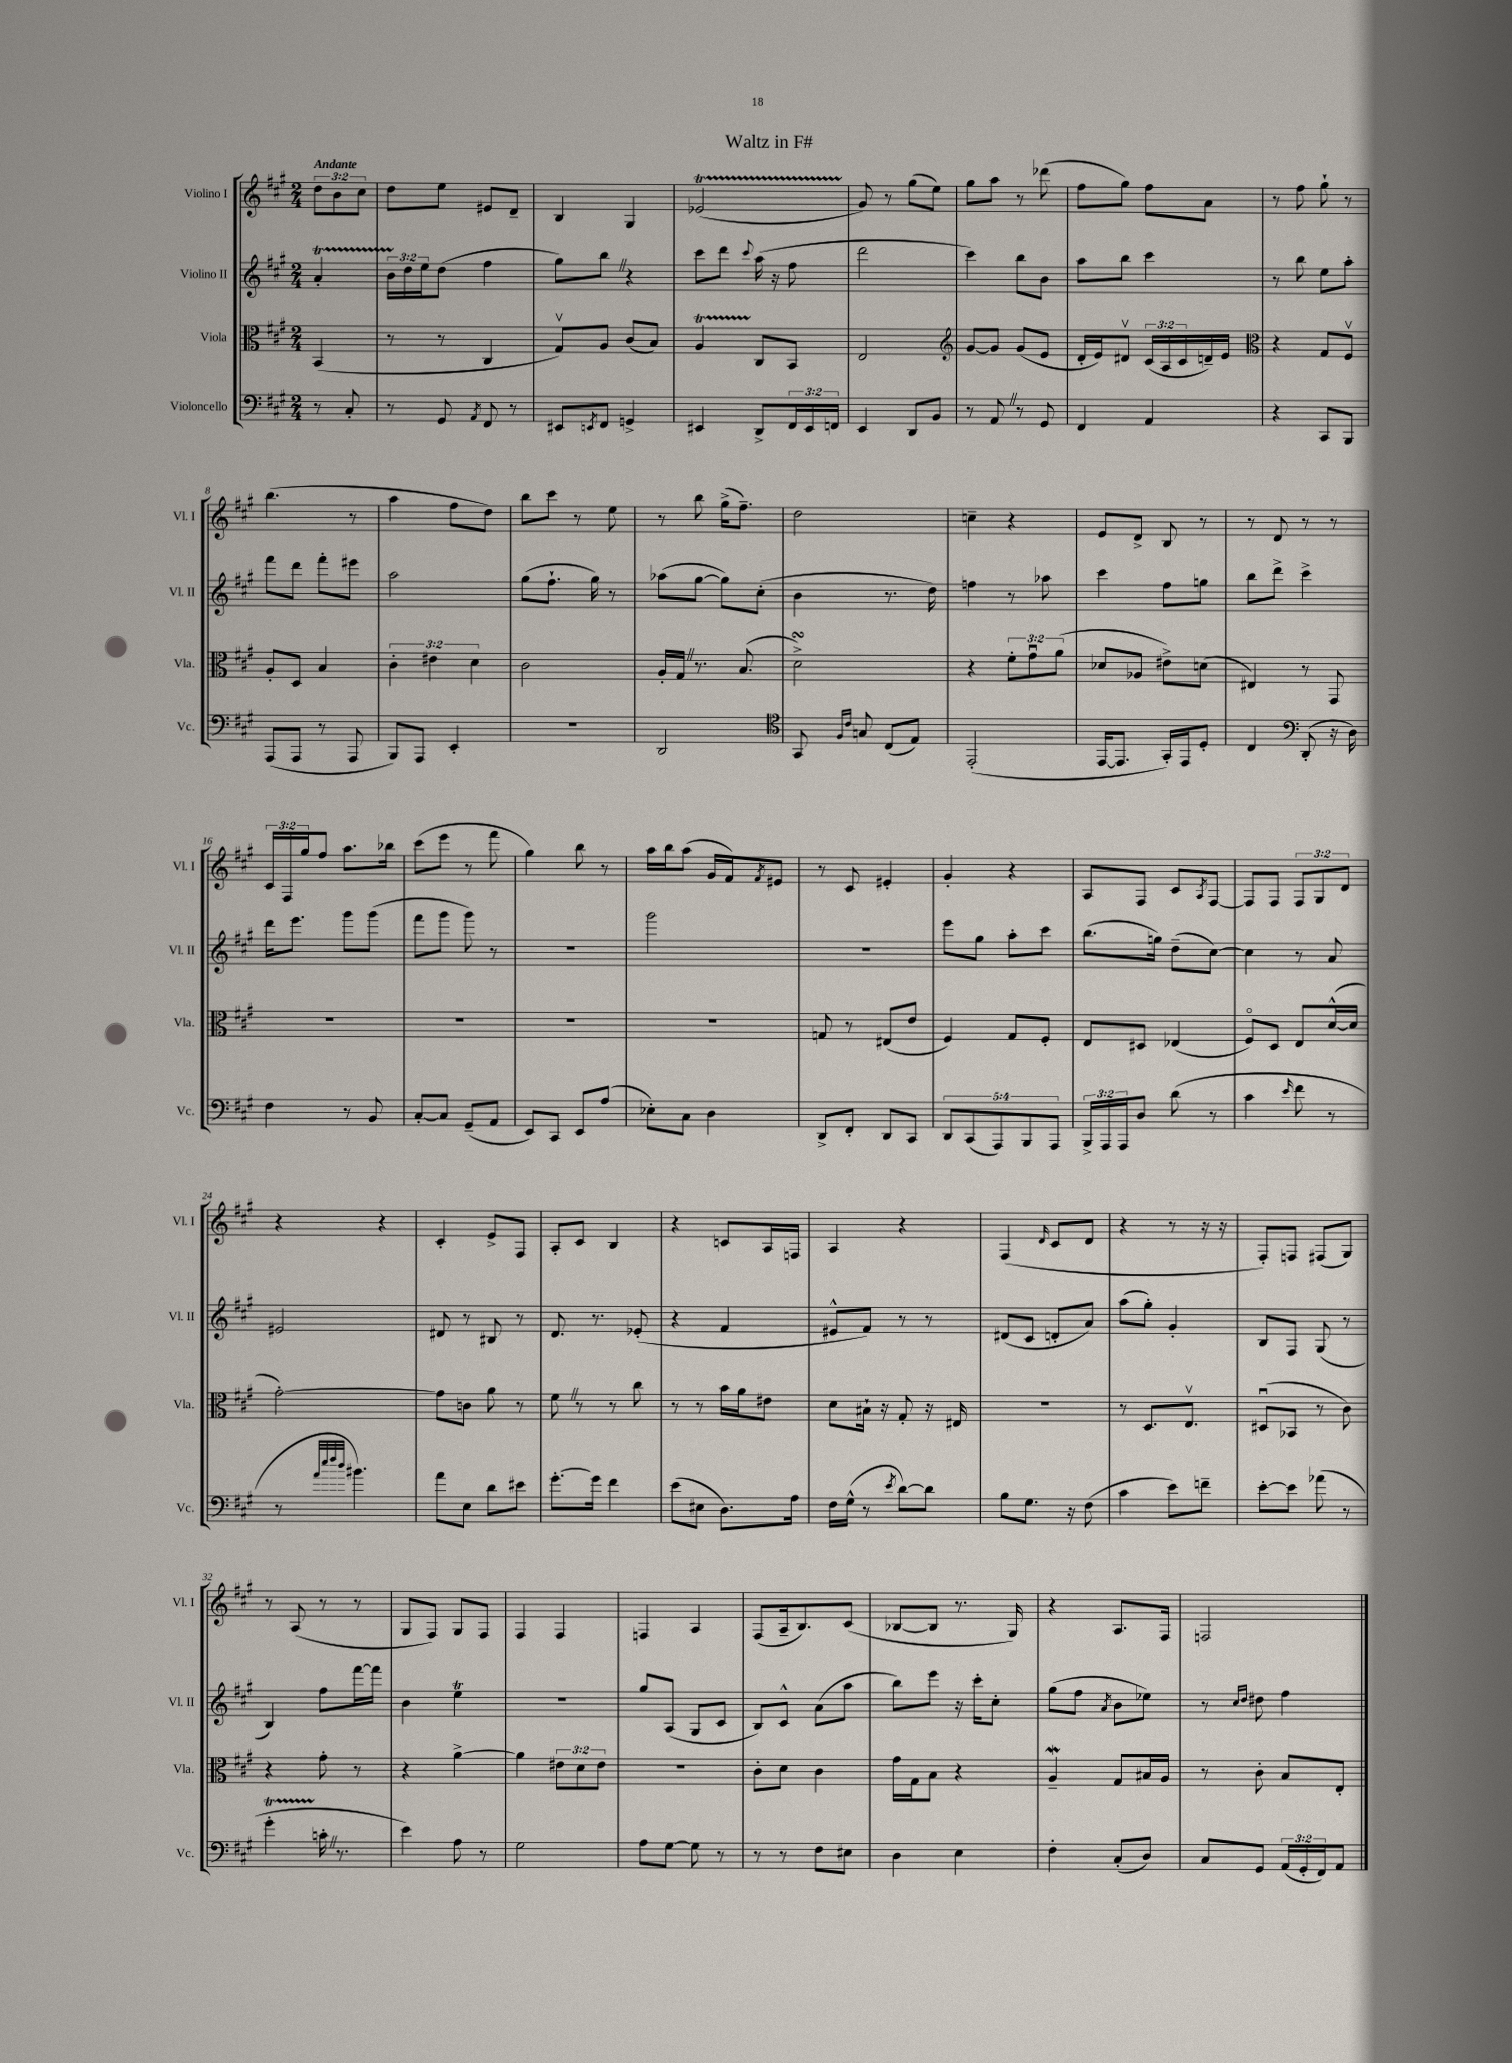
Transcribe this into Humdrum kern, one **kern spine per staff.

**kern	**kern	**kern	**kern
*staff4	*staff3	*staff2	*staff1
*clefF4	*clefC3	*clefG2	*clefG2
*k[f#c#g#]	*k[f#c#g#]	*k[f#c#g#]	*k[f#c#g#]
*M2/4	*M2/4	*M2/4	*M2/4
8r	(4BB	4a'	12dd
.	.	.	12b
8C#'	.	.	.
.	.	.	12cc#
=	=	=	=
8r	8r	24b	8dd
.	.	24dd	.
.	.	24ee	.
8GG#	8r	(8dd	8ee
8qAA	.	.	.
8FF#	4C#	4ff#	8e#
8r	.	.	8d~
=	=	=	=
8EE#	8G#v)	8gg#)	4B
8qEE	.	.	.
8FF#	8A	8bb	.
4GG^	(8c#	4r	4G#
.	8B)	.	.
=	=	=	=
4EE#	4A	8ccc#	(2e-
.	.	8ddd	.
.	.	8qqccc#	.
8DD^	8C#	(16aa	.
.	.	16r	.
24FF#	8BB	8ff#	.
24EE#	.	.	.
24FF	.	.	.
=	=	=	=
4EE	2E	2ddd	8g#)
.	.	.	8r
8DD	.	.	(8gg#
8BB	.	.	8ee)
=	=	=	=
*	*clefG2	*	*
8r	[8g#	4ccc#)	8gg#
8AA	8g#]	.	8aa
8r	(8g#	8bb	8r
8GG#	8e	8b	(8ddd-
=	=	=	=
4FF#	16d'	8aa	8ff#
.	16e)	.	.
.	8d#v	8bb	8gg#)
4AA	(24c#	4ccc#	8ff#
.	24A	.	.
.	24c#	.	.
.	16d~)	.	8a
.	16e	.	.
=	=	=	=
*	*clefC3	*	*
4r	4r	8r	8r
.	.	8bb	8ff#
8CC#	8G#	8ee	8gg#`
8BBB	8F#v	8aa'	8r
=	=	=	=
(8AAA	8A'	8fff#	(4.bb
8AAA	8D	8ddd	.
8r	4B	8fff#'	.
8AAA	.	8eee#	8r
=	=	=	=
8BBB)	6c#'	2aa	4aa
8AAA	.	.	.
.	6e#	.	.
4EE'	.	.	8ff#
.	6d	.	.
.	.	.	8dd)
=	=	=	=
2r	2c#	(8gg#	8bb
.	.	8.ff#`	8ccc#
.	.	.	8r
.	.	16gg#)	.
.	.	8r	8ee
=	=	=	=
2DD	16A'	(8aa-	8r
.	16G#	.	.
.	8.r	[8gg#	8bb
.	.	8gg#])	(16gg#^
.	(8.B	.	8.ff#~)
.	.	(8cc#'	.
=	=	=	=
*clefC4	*	*	*
8GG#	2d^)	4b	2dd
16qqF#	.	.	.
16qqc#	.	.	.
8G	.	.	.
(8C#	.	8.r	.
8E)	.	.	.
.	.	16dd)	.
=	=	=	=
(2EE'	4r	4ff	4cc~
.	12f#'	8r	4r
.	12g#u	.	.
.	.	8aa-	.
.	(12a	.	.
=	=	=	=
[16EE	8d-	4ccc#	8e
8.EE]	.	.	.
.	8A-	.	8d^
16GG#')	8e#^)	8ff#	8B
16EE	.	.	.
8D'	(8d	8gg	8r
=	=	=	=
4C#	4E#)	8bb	8r
.	.	8ddd^	8d
*clefF4	*	*	*
(8DD'	8r	4ccc#^	8r
16r	8GG#	.	8r
16D)	.	.	.
=	=	=	=
4F#	2r	16ddd	24c#
.	.	.	24F#
.	.	8.eee	.
.	.	.	24gg#
.	.	.	8ff#
8r	.	8ggg#	8.aa
8BB	.	(8ggg#	.
.	.	.	16bb-
=	=	=	=
[8C#'	2r	8fff#	(8ccc#
8C#]	.	8ggg#	8eee
(8GG#~	.	8ggg#)	8r
8AA	.	8r	8fff#
=	=	=	=
8EE)	2r	2r	4gg#)
8CC#	.	.	.
8EE	.	.	8bb
(8A	.	.	8r
=	=	=	=
8E-')	2r	2ggg#	16aa
.	.	.	16bb
8C#	.	.	(8aa
4D	.	.	16g#
.	.	.	16f#)
.	.	.	8qf#
.	.	.	8e#
=	=	=	=
8DD^	8G	2r	8r
8FF#'	8r	.	8c#
8DD	(8E#	.	4e#'
8CC#	8e	.	.
=	=	=	=
10DD	4F#)	8eee	4g#'
(10CC#	.	.	.
.	.	8gg#	.
10AAA)	.	.	.
.	8G#	8aa'	4r
10BBB	.	.	.
.	8F#'	8ccc#	.
10AAA	.	.	.
=	=	=	=
24BBB^	8E	(8.bb	8A
24AAA	.	.	.
24AAA	.	.	.
8D	8D#	.	8F#
.	.	16gg)	.
(8d	(4E-	(8dd~	8c#
.	.	.	8qA
8r	.	[8cc#)	[8F#
=	=	=	=
4c#	8F#o)	4cc#]	8F#]
.	8D	.	8F#
16qqe	.	.	.
8f#	8E	8r	12F#
.	.	.	12G#
8r	([16d^^	8a	.
.	.	.	12d
.	16d]	.	.
=	=	=	=
8r	[2g#')	2e#	4r
32qqa	.	.	.
32qqee	.	.	.
32qqff#	.	.	.
32qqdd	.	.	.
4.b#)	.	.	.
.	.	.	4r
=	=	=	=
8a	8g#]	8d#	4c#'
8E	8c	8r	.
8d	8a	8B#	8e^
8e#	8r	8r	8F#
=	=	=	=
[8.g#'	8f#	8.d	8A'
.	8r	.	8c#
16g#]	.	8.r	.
4f#	8r	.	4B
.	8cc#	(8e-'	.
=	=	=	=
(8e	8r	4r	4r
8E#	8r	.	.
8.D)	16b	4f#	8c
.	16a	.	.
.	8e#	.	16A
16A	.	.	16F
=	=	=	=
16F#	8d	8e#^^	4A
(16G#^^	.	.	.
8r	16B#`	8f#)	.
.	16r	.	.
8qe	.	.	.
[8d)	8G#'	8r	4r
8d]	16r	8r	.
.	16E#	.	.
=	=	=	=
8B	2r	(8d#	(4F#
8.G#	.	8c#	.
.	.	.	16qqd
.	.	8d'	8c#
16r	.	.	.
(8F#	.	8a)	8d
=	=	=	=
4c#	8r	(8aa	4r
.	8.D	8gg#')	.
8e)	.	4g#'	8r
.	8.Ev	.	.
8f~	.	.	16r
.	.	.	16r
=	=	=	=
[8e'	(8D#u	8B	8F#')
8e]	8BB-	8F#	8F
(8a-	8r	(8G#	(8F#
8r	8c#)	8r	8G#)
=	=	=	=
4g#'	4r	4B)	8r
.	.	.	(8A
16c'	8g#'	8ff#	8r
8.r	.	.	.
.	8r	[16fff#	8r
.	.	16fff#]	.
=	=	=	=
4e)	4r	4b	8G#
.	.	.	8F#)
8A	[4a^	4ee	8G#
8r	.	.	8F#
=	=	=	=
2G#	4a]	2r	4F#
.	12e#	.	4F#
.	12d	.	.
.	12e#	.	.
=	=	=	=
8A	2r	8gg#	4F
[8G#	.	(8A	.
8G#]	.	8G#	4A
8r	.	8c#	.
=	=	=	=
8r	8c#'	8B)	(8F#
8r	8d	8c#^^	16A~
.	.	.	8.B)
8F#	4c#	(8a	.
8E#	.	8aa	(8c#
=	=	=	=
4D	16g#	8bb)	[8B-
.	16G#	.	.
.	8B	8eee	8B-]
4E	4r	16r	8.r
.	.	16ccc#'	.
.	.	8cc#'	.
.	.	.	16G#)
=	=	=	=
4F#'	4A~	(8gg#	4r
.	.	8ff#	.
.	.	8qa	.
(8C#'	8G#	8b	8.A
8D)	16B#	8ee-)	.
.	16A	.	16F#
=	=	=	=
8C#	8r	8r	2F
.	.	16qqcc#	.
.	.	16qqdd	.
8GG#	8c#'	8dd#	.
(24AA	8B	4ff#	.
24GG#'	.	.	.
24FF#)	.	.	.
8AA	8E'	.	.
==	==	==	==
*-	*-	*-	*-
